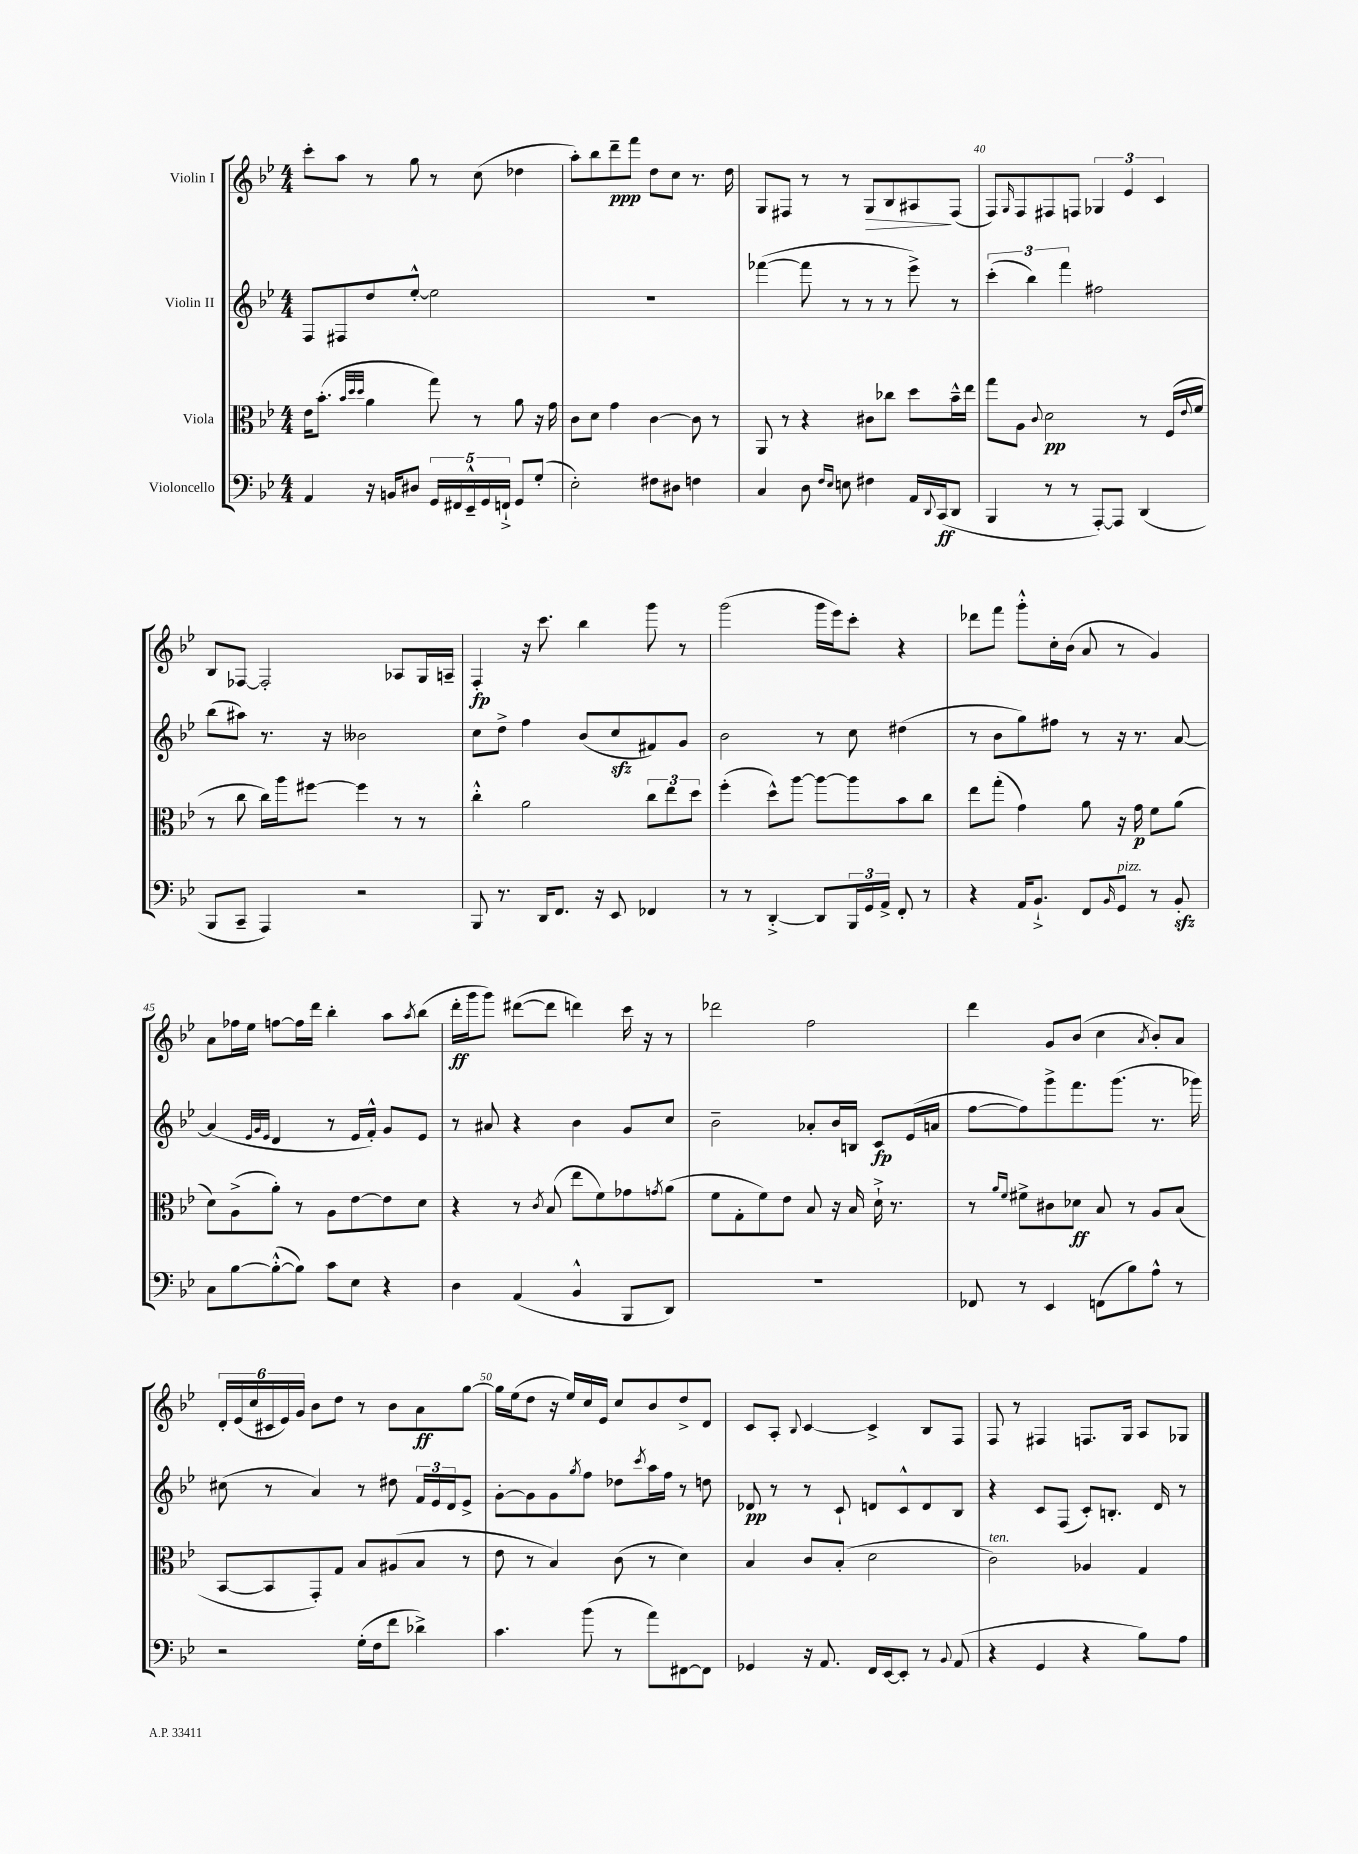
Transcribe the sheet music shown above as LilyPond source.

<<
\new StaffGroup <<
\new Staff = "s0" \with { instrumentName = "Violin I" } {
    \clef treble \key bes \major \numericTimeSignature \time 4/4
    c'''8-. a''8 r8 g''8 r8 c''8( des''4 |
    a''8-.) bes''8 d'''8--\ppp f'''8 d''8 c''8 r8. d''16 |
    g8 fis8 r8 r8 g8\> bes8 ais8\! fis8( |
    f8) \grace { g16 } f8 fis8 f8 \tuplet 3/2 { ges4 ees'4 c'4 } |
    bes8 fes8~ fes2-. aes8 g16 a16-- |
    f4-.\fp r16 c'''8. bes''4 g'''8 r8 |
    g'''2( g'''16 ees'''16) c'''8-. r4 |
    des'''8 f'''8 g'''8-.-^ c''16-. bes'16( a'8 r8 g'4) |
    a'8 fes''16 ees''16 f''8~ f''16 d'''16 bes''4-. a''8 \acciaccatura { a''8 } bes''8( |
    d'''16-.\ff g'''16 g'''8) dis'''8~( dis'''8 d'''4) c'''16 r16 r8 |
    des'''2 f''2 |
    d'''4 g'8 bes'8( c''4 \acciaccatura { a'8 } bes'8-.) a'8 |
    \tuplet 6/4 { d'16-. ees'16( c''16 cis'16 ees'16) g'16 } bes'8 d''8 r8 bes'8 a'8\ff g''8~ |
    g''16 ees''16( d''8 r16 ees''16) c''16 ees'16 c''8 bes'8 d''8-> d'8 |
    c'8 a8-. \appoggiatura { bes8 } c'4~ c'4-> bes8 f8 |
    f8 r8 fis4 f8. g16 a8 ges8 \bar "|." |
}
\new Staff = "s1" \with { instrumentName = "Violin II" } {
    \clef treble \key bes \major \numericTimeSignature \time 4/4
    f8 fis8 d''8 ees''8~-.-^ ees''2 |
    R1 |
    fes'''4~( fes'''8 r8 r8 r8 ees'''8->) r8 |
    \tuplet 3/2 { c'''4-.( bes''4) f'''4 } fis''2 |
    bes''8( ais''8) r8. r16 beses'2 |
    c''8 d''8-> f''4 bes'8( c''8\sfz fis'8) g'8 |
    bes'2 r8 c''8 dis''4( |
    r8 bes'8 g''8) fis''8 r8 r16 r8. a'8~ |
    a'4( \grace { ees'32 g'32 ees'32 } d'4 r8 ees'16 f'16-.-^) g'8 ees'8 |
    r8 ais'8 r4 bes'4 g'8 c''8 |
    bes'2-- aes'8-. bes'16 b16 c'8\fp ees'16( a'16 |
    f''8~ f''8) g'''8-> f'''8. g'''8.( r8. ges'''16) |
    cis''8( r8 a'4) r8 dis''8 \tuplet 3/2 { f'16 ees'16 d'16 } ees'8-> |
    g'8~-. g'8 g'8 \acciaccatura { g''8 } f''8 des''8 \acciaccatura { c'''8 } a''16 f''16 r8 d''8 |
    des'8\pp r8 r8 c'8-! d'8 c'8-^ d'8 bes8 |
    r4 c'8 f8( c'8-.) b8.-. d'16 r8 \bar "|." |
}
\new Staff = "s2" \with { instrumentName = "Viola" } {
    \clef alto \key bes \major \numericTimeSignature \time 4/4
    ees'16 bes'8.-.( \grace { bes'32 d''32 d''32 } a'4 g''8) r8 a'8 r16 g'16 |
    c'8 d'8 g'4 c'4~ c'8 r8 |
    a,8 r8 r4 cis'8 ces''8 d''8 bes'16---^ ees''16 |
    g''8 a8 \appoggiatura { c'8 } d'2\pp r8 f16( \appoggiatura { ees'8 } f'16 |
    r8 c''8 c''16) a''16 fis''8~ fis''4 r8 r8 |
    c''4-.-^ a'2 \tuplet 3/2 { c''8 ees''8 d''8 } |
    f''4-.( d''8-^) a''8~ a''8~ a''8 bes'8 c''8 |
    ees''8 g''8-.( g'4) a'8 r16 g'16\p f'8 a'8( |
    d'8) a8->( a'8-.) r8 a8 ees'8~ ees'8 d'8 |
    r4 r8 \acciaccatura { c'8 } bes8( ees''8 f'8) ges'8 \acciaccatura { g'8 } a'8( |
    f'8 g8-. f'8) ees'8 bes8 r16 bes16 d'16-!-> r8. |
    r8 \grace { a'16 f'16 } fis'8-> cis'8 des'8\ff bes8 r8 a8 bes8( |
    bes,8~ bes,8 g,8-.) g8 bes8 ais8( bes8 r8 |
    ees'8 r8 bes4) c'8( r8 d'4) |
    bes4 c'8 bes8-.( d'2 |
    c'2^\markup { \italic "ten." }) aes4 g4 \bar "|." |
}
\new Staff = "s3" \with { instrumentName = "Violoncello" } {
    \clef bass \key bes \major \numericTimeSignature \time 4/4
    a,4 r16 b,16 dis8 \tuplet 5/4 { g,16 fis,16 ees,16---^ g,16 f,16-!-> } g,8 g8-.( |
    ees2-.) fis8 dis8 f4 |
    c4 d8 \grace { f16 ees16 } e8 fis4 a,16 \appoggiatura { d,8 } c,16\ff( d,8 |
    bes,,4 r8 r8 a,,8~-.) a,,8 d,4( |
    bes,,8 c,8-- a,,4) r2 |
    bes,,8 r8. d,16 f,8. r16 ees,8 fes,4 |
    r8 r8 d,4~-.-> d,8 \tuplet 3/2 { bes,,16 g,16 a,16-> } f,8-. r8 |
    r4 a,16 bes,8.-!-> f,8 \grace { bes,16 } g,8^\markup { \italic "pizz." } r8 bes,8-.\sfz |
    c8 bes8~ bes8~-.-^( bes8) c'8 ees8 r4 |
    d4 a,4( bes,4-^ bes,,8 d,8) |
    R1 |
    fes,8 r8 ees,4 f,8( bes8) a8-^ r8 |
    r2 g16-.( f16 f'8 des'4->) |
    c'4. bes'8( r8 a'8) fis,8~ fis,8 |
    ges,4 r16 a,8. f,16 ees,16~ ees,8-. r8 \appoggiatura { bes,8 } a,8( |
    r4 g,4 r4 bes8) a8 \bar "|." |
}
>>
>>
\layout { \context { \Score currentBarNumber = #37 \override BarNumber.break-visibility = ##(#f #t #t) barNumberVisibility = #(every-nth-bar-number-visible 5) } }
